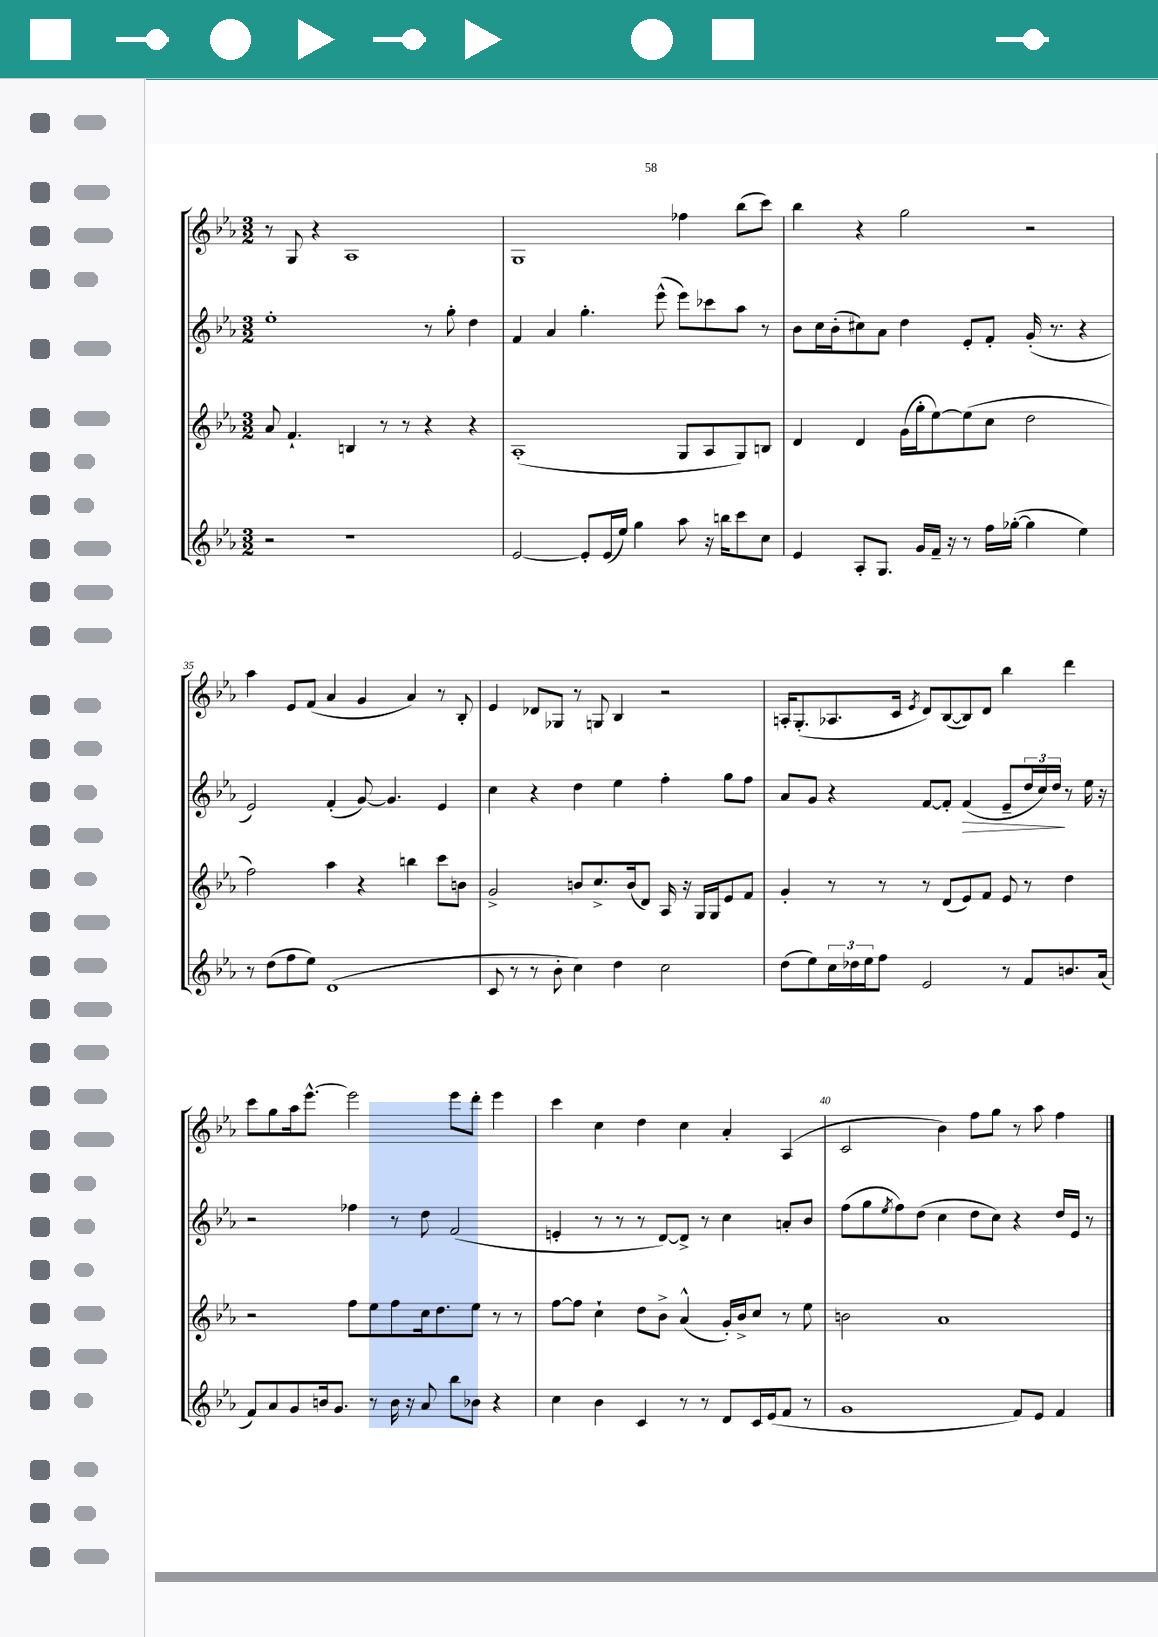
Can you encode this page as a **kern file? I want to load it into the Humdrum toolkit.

**kern	**kern	**kern	**kern
*staff4	*staff3	*staff2	*staff1
*clefG2	*clefG2	*clefG2	*clefG2
*k[b-e-a-]	*k[b-e-a-]	*k[b-e-a-]	*k[b-e-a-]
*M3/2	*M3/2	*M3/2	*M3/2
2r	8a-	1ee-'	8r
.	4.f`	.	8G
.	.	.	4r
1r	4B	.	1A-
.	8r	.	.
.	8r	.	.
.	4r	8r	.
.	.	8gg'	.
.	4r	4dd	.
=	=	=	=
[2e-	(1A-'	4f	1G
.	.	4a-	.
8e-']	.	4.gg'	.
(16e-	.	.	.
16ee-)	.	.	.
4gg	.	.	.
.	.	(8eee-^^	.
8aa-	8G	8eee-)	4ff-
16r	8A-	8ccc-	.
16bb	.	.	.
8ccc	8G)	8aa-	(8bb-
8cc	8B	8r	8ccc)
=	=	=	=
4e-	4d	8b-	4bb-
.	.	16cc	.
.	.	(16b-'	.
8A-'	4d	8cc#)	4r
8.G	.	8a-	.
.	(16g	4dd	2gg
16g	16gg'	.	.
16f~	[8ee-)	.	.
16r	.	.	.
8r	(8ee-]	8e-'	.
16ff	8cc	8f'	.
([16gg-'	.	.	.
4gg-]	2dd	(16g'	2r
.	.	8.r	.
4ee-)	.	4r	.
=	=	=	=
8r	2ff)	2e-)	4aa-
(8dd	.	.	.
8ff	.	.	8e-
8ee-)	.	.	(8f
(1d	4aa-	(4f'	4a-
.	4r	[8g)	4g
.	.	4.g]	.
.	4bb	.	4a-)
.	8ccc	4e-	8r
.	8b	.	8B-'
=	=	=	=
8c	2g^	4cc	4e-
8r	.	.	.
8r	.	4r	8d-
8b-'	.	.	8G-
4cc)	8b	4dd	8r
.	8.cc^	.	8G
4dd	.	4ee-	4B-
.	(16b	.	.
.	8d)	.	.
2cc	16A-	4ff'	2r
.	16r	.	.
.	16G	.	.
.	16G	.	.
.	8e-	8gg	.
.	8f	8ff	.
=	=	=	=
(8dd	4g'	8a-	16A'
.	.	.	(8.G'
8ee-)	.	8g	.
24cc	8r	4r	8.A-
24dd-	.	.	.
24ee-	.	.	.
8ff	8r	.	.
.	.	.	16c
.	.	.	8qe-
2e-	8r	[8f	8d)
.	(8d	8f']	([8B-
.	8e-)	(4f	8B-])
.	8f	.	8d
8r	8e-	8e-~	4bb-
8f	8r	24dd	.
.	.	24cc)	.
.	.	24dd	.
8.b	4dd	8r	4ddd
.	.	16ee-	.
(16a-	.	16r	.
=	=	=	=
8f)	2r	2r	8ccc
8a-	.	.	8gg
8g	.	.	16aa-
.	.	.	[8.eee-^^
16b	.	.	.
8.g	.	.	.
.	8ff	4ff-	2eee-]
8r	8ee-	.	.
16b	8ff	8r	.
16r	.	.	.
8a-	16cc	8dd	.
.	8.dd	.	.
8bb-	.	(2f	8eee-
8b-	8ee-	.	8ddd'
4r	8r	.	4eee-
.	8r	.	.
=	=	=	=
4cc	[8ff	4e'	4ccc
.	8ff]	.	.
4b-	4cc`	8r	4cc
.	.	8r	.
4c	8dd	8r	4dd
.	8b-^	[8d)	.
8r	(4a-^^	8d^]	4cc
8r	.	8r	.
8d	16g')	4cc	4a-'
.	16b-^	.	.
16c	8cc	.	.
(16e-	.	.	.
8f	8r	8a'	(4A-
8r	8ee-	8b-	.
=	=	=	=
1g	2b	(8ff	2c
.	.	8gg	.
.	.	8qee-	.
.	.	8ff)	.
.	.	(8dd	.
.	1a-	4cc	4b-)
.	.	8dd	8ff
.	.	8cc)	8gg
8f)	.	4r	8r
8e-	.	.	8aa-
4f	.	16dd	4ff
.	.	16e-	.
.	.	8r	.
==	==	==	==
*-	*-	*-	*-
